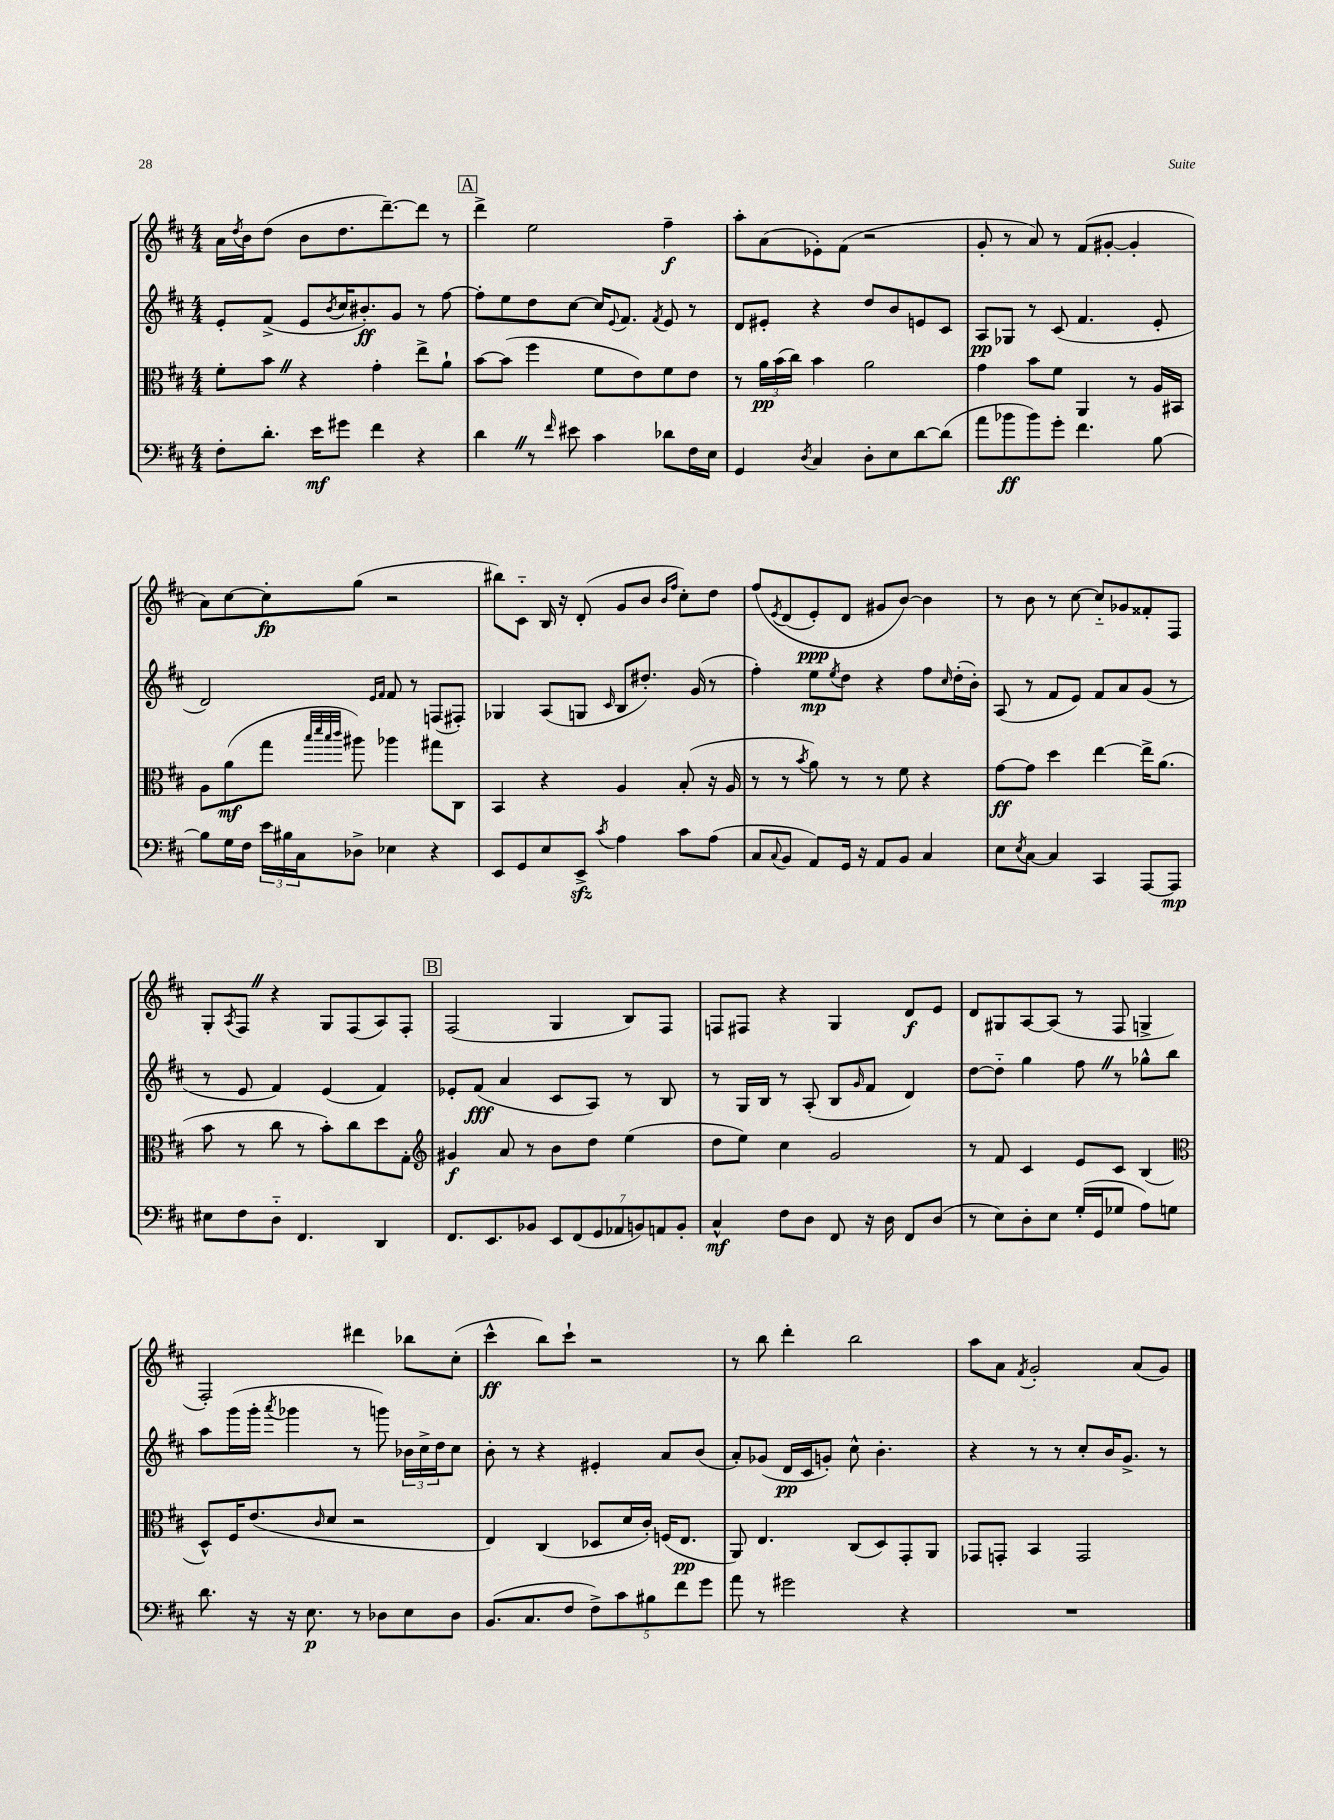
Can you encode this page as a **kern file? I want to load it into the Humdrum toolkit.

**kern	**dynam	**kern	**dynam	**kern	**dynam	**kern	**dynam
*part4	*part4	*part3	*part3	*part2	*part2	*part1	*part1
*staff4	*staff4	*staff3	*staff3	*staff2	*staff2	*staff1	*staff1
*clefF4	*	*clefC3	*	*clefG2	*	*clefG2	*
*k[f#c#]	*	*k[f#c#]	*	*k[f#c#]	*	*k[f#c#]	*
*M4/4	*	*M4/4	*	*M4/4	*	*M4/4	*
=29	=29	=29	=29	=29	=29	=29	=29
8F#'\L	.	8f#'\L	.	8e'/L	.	16a\LL	.
.	.	.	.	.	.	8qdd/	.
.	.	.	.	.	.	16b\J	.
8.d'\J	.	8bZ\J	.	(8f#^/J	.	(8dd\J	.
.	.	4r	.	8e/L	.	8b\L	.
16e\KL	mf	.	.	.	.	.	.
.	.	.	.	8qb/	.	.	.
8g#X\J	.	.	.	16cc#/K	.	8.dd\	.
.	.	.	.	8.b#X'/)	ff	.	.
4f#\	.	4g'\	.	.	.	.	.
.	.	.	.	.	.	[8.ddd~\)	.
.	.	.	.	8g/J	.	.	.
4r	.	8ee^\L	.	8r	.	8ddd\J]	.
.	.	8a`\J	.	[8ff#\	.	8r	.
!!LO:REH:place=s1:t=A
=30	=30	=30	=30	=30	=30	=30	=30
4dZ\	.	[8b\L	.	8ff#'\L]	.	4ddd^\	.
.	.	(8b\J]	.	8ee\	.	.	.
8r	.	4ff#\	.	8dd\	.	2ee\	.
16qqf#/	.	.	.	.	.	.	.
8e#X\	.	.	.	[8cc#\J	.	.	.
4c#\	.	8f#\L	.	16cc#/KL]	.	.	.
.	.	.	.	8qqe/	.	.	.
.	.	.	.	8.f#/J	.	.	.
.	.	8e\)	.	.	.	.	.
.	.	.	.	8qf#/	.	.	.
8d-X\L	.	8f#\	.	8e/	.	4ff#~\	f
16F#\L	.	8e\J	.	8r	.	.	.
16E\JJ	.	.	.	.	.	.	.
=31	=31	=31	=31	=31	=31	=31	=31
4GG/	.	8r	.	8d/L	.	8aa'\L	.
.	.	24a\LL	pp	8e#X'/J	.	(8a\	.
.	.	(24b\	.	.	.	.	.
.	.	24cc#\JJ)	.	.	.	.	.
8qD/	.	.	.	.	.	.	.
4C#/	.	4b\	.	4r	.	8e-X'\)	.
.	.	.	.	.	.	(8f#\J	.
8D'\L	.	2a\	.	8dd/L	.	2r	.
8E\	.	.	.	8b/	.	.	.
[8d\	.	.	.	8en/	.	.	.
(8d\J]	.	.	.	8c#/J	.	.	.
=32	=32	=32	=32	=32	=32	=32	=32
8a\L	.	4g\	.	8A/L	pp	8g'/	.
8b-X\	ff	.	.	8G-X/J	.	8r	.
8b-\)	.	8b\L	.	8r	.	8a/)	.
8g'\J	.	8f#\J	.	(8c#/	.	8r	.
4.f#\	.	4AA/	.	4.f#/	.	(8f#/L	.
.	.	.	.	.	.	[8g#X'/J	.
.	.	8r	.	.	.	4g#'/]	.
[8B\	.	16A/LL	.	8e'/	.	.	.
.	.	16BB#X/JJ	.	.	.	.	.
!!LO:LB:g=z
=33	=33	=33	=33	=33	=33	=33	=33
8B\L]	.	8A\L	.	2d/)	.	8a\L)	.
16G\L	.	(8a\	mf	.	.	[8cc#\	.
16F#\JJ	.	.	.	.	.	.	.
24e\LL	.	8gg\J	.	.	.	8cc#'\]	fp
24B#X\	.	.	.	.	.	.	.
24C#\J	.	.	.	.	.	.	.
.	.	32qqbb/LLL	.	.	.	.	.
.	.	32qqddd/	.	.	.	.	.
.	.	32qqbb/	.	.	.	.	.
.	.	32qqccc#/JJJ	.	.	.	.	.
8D-X^\J	.	8aa#X\)	.	.	.	(8gg\J	.
.	.	.	.	16qqe/LL	.	.	.
.	.	.	.	16qqf#/JJ	.	.	.
4E-X\	.	4aa-X\	.	8f#/	.	2r	.
.	.	.	.	8r	.	.	.
4r	.	8gg#X\L	.	(8Fn/L	.	.	.
.	.	8C#\J	.	8F#X'/J)	.	.	.
=34	=34	=34	=34	=34	=34	=34	=34
8EE/L	.	4BB/	.	4G-X/	.	8bb#X\L)	.
8GG/	.	.	.	.	.	8c#\J	.
8E/	.	4r	.	(8A/L	.	16B/	.
.	.	.	.	.	.	16r	.
8EEzz^/J	.	.	.	8Gn/J	.	(8d'/	.
8qc#/	.	.	.	16qqc#/	.	.	.
4A\	.	4A/	.	8B/L	.	8g/L	.
.	.	.	.	8.dd#X'/J)	.	8b/J	.
.	.	.	.	.	.	16qqb/LL	.
.	.	.	.	.	.	16qqff#/JJ	.
8c#\L	.	(8B'/	.	.	.	8cc#'\L)	.
.	.	.	.	(16g/	.	.	.
(8A\J	.	16r	.	8r	.	8dd\J	.
.	.	16A/	.	.	.	.	.
=35	=35	=35	=35	=35	=35	=35	=35
8C#/L	.	8r	.	4ff#'\)	.	(8ff#/L	.
8qqC#/	.	.	.	.	.	8qe/	.
8BB/J	.	8r	.	.	.	(8d/	.
.	.	8qb/	.	.	.	.	.
8AA/L)	.	8a\)	.	8ee\L	mp	8e'/)	ppp
.	.	.	.	8qee/	.	.	.
16GG/Jk	.	8r	.	8dd\J	.	8d/J	.
16r	.	.	.	.	.	.	.
8AA/L	.	8r	.	4r	.	8g#X/L	.
8BB/J	.	8f#\	.	.	.	[8b/J)	.
4C#/	.	4r	.	8ff#\L	.	4b\]	.
.	.	.	.	16qqcc#/	.	.	.
.	.	.	.	(16dd'\L	.	.	.
.	.	.	.	16b'\JJ)	.	.	.
=36	=36	=36	=36	=36	=36	=36	=36
8E\L	.	[8g\L	ff	(8A/	.	8r	.
8qE/	.	.	.	.	.	.	.
[8C#\J	.	8g\J]	.	8r	.	8b\	.
4C#/]	.	4dd\	.	8f#/L	.	8r	.
.	.	.	.	8e/J)	.	[8cc#\	.
4CC#/	.	[4ee\	.	8f#/L	.	8cc#/L]	.
.	.	.	.	8a/	.	8g-X/	.
[8AAA/L	.	16ee^\KL]	.	(8g/J	.	8f##X'/	.
.	.	(8.a\J	.	.	.	.	.
8AAA/J]	mp	.	.	8r	.	8F#/J	.
!!LO:LB:g=z
=37	=37	=37	=37	=37	=37	=37	=37
8E#X\L	.	8b\	.	8r	.	8G'/L	.
.	.	.	.	.	.	8qA/	.
8F#\	.	8r	.	8e/	.	8F#Z/J	.
8D\J	.	8cc#\	.	4f#/)	.	4r	.
4.FF#/	.	8r	.	.	.	.	.
.	.	8b'\L)	.	(4e/	.	8G/L	.
.	.	8cc#\	.	.	.	(8F#/	.
4DD/	.	8dd\	.	4f#/)	.	8A/)	.
.	.	8G'\J	.	.	.	8F#'/J	.
!!LO:REH:place=s1:t=B
=38	=38	=38	=38	=38	=38	=38	=38
*	*	*clefG2	*	*	*	*	*
8.FF#/L	.	4g#X/	f	8e-X'/L	.	(2F#/	.
.	.	.	.	(8f#/J	fff	.	.
8.EE/	.	.	.	.	.	.	.
.	.	8a/	.	4a/	.	.	.
8BB-X/J	.	8r	.	.	.	.	.
14EE/L	.	8b\L	.	8c#/L	.	4G/	.
(14FF#/	.	.	.	.	.	.	.
.	.	8dd\J	.	8A/J)	.	.	.
14GG/	.	.	.	.	.	.	.
14AA-X/	.	.	.	.	.	.	.
.	.	(4ee\	.	8r	.	8B/L)	.
14BBn/)	.	.	.	.	.	.	.
14AAn/	.	.	.	.	.	.	.
.	.	.	.	8B/	.	8F#/J	.
14BB'/J	.	.	.	.	.	.	.
=39	=39	=39	=39	=39	=39	=39	=39
4C#^^/	mf	8dd\L	.	8r	.	8Fn/L	.
.	.	8ee\J)	.	16G/LL	.	8F#X/J	.
.	.	.	.	16B/JJ	.	.	.
8F#\L	.	4cc#\	.	8r	.	4r	.
8D\J	.	.	.	(8A'/	.	.	.
8FF#/	.	2g/	.	8B/L	.	4G/	.
.	.	.	.	16qqg/	.	.	.
16r	.	.	.	8f#/J	.	.	.
16D\	.	.	.	.	.	.	.
8FF#/L	.	.	.	4d/)	.	8d/L	f
(8D/J	.	.	.	.	.	8e/J	.
=40	=40	=40	=40	=40	=40	=40	=40
8r	.	8r	.	[8dd\L	.	8d/L	.
8E\L)	.	8f#/	.	8dd\J]	.	8G#X/	.
8D'\	.	4c#/	.	4gg\	.	[8A/	.
8E\J	.	.	.	.	.	(8A/J]	.
(16G'/LL	.	8e/L	.	8ff#Z\	.	8r	.
16GG/J	.	.	.	.	.	.	.
8G-X/J	.	8c#/J	.	8r	.	8F#/	.
8A\L)	.	(4B/	.	8gg-X^^\L	.	4Gn^/	.
8Gn\J	.	.	.	8bb\J	.	.	.
!!LO:LB:g=z
=41	=41	=41	=41	=41	=41	=41	=41
*	*	*clefC3	*	*	*	*	*
8.d\	.	8D^^/L)	.	8aa\L	.	2F#'/)	.
.	.	16F#/K	.	(16ggg\L	.	.	.
16r	.	(8.e/	.	16ggg'\JJ	.	.	.
.	.	.	.	8qaaa/	.	.	.
16r	.	.	.	4ggg-X\	.	.	.
8.E\	p	.	.	.	.	.	.
.	.	16qqc#/	.	.	.	.	.
.	.	8d/J	.	.	.	.	.
8r	.	2r	.	8r	.	4ddd#X\	.
8D-X\L	.	.	.	8gggn\)	.	.	.
8E\	.	.	.	24b-X\LL	.	8bb-X\L	.
.	.	.	.	24cc#^\	.	.	.
.	.	.	.	24dd\J	.	.	.
8D-\J	.	.	.	8cc#\J	.	(8cc#'\J	.
=42	=42	=42	=42	=42	=42	=42	=42
(8.BB/L	.	4E/)	.	8b'\	.	4ccc#^^\	ff
.	.	.	.	8r	.	.	.
8.C#/	.	.	.	.	.	.	.
.	.	(4C#/	.	4r	.	8bb\L)	.
8F#/J	.	.	.	.	.	8ccc#`\J	.
10F#^\L)	.	8D-X/L	.	4e#X'/	.	2r	.
10c#\	.	.	.	.	.	.	.
.	.	16d/L	.	.	.	.	.
.	.	16c#'/JJ)	.	.	.	.	.
10B#X\	.	.	.	.	.	.	.
.	.	(16Fn/KL	.	8a/L	.	.	.
10f#\	.	.	.	.	.	.	.
.	.	8.E/J	pp	.	.	.	.
.	.	.	.	(8b/J	.	.	.
10g\J	.	.	.	.	.	.	.
=43	=43	=43	=43	=43	=43	=43	=43
8a\	.	8AA/)	.	8a'/L)	.	8r	.
8r	.	4.E/	.	(8g-X/J	.	8bb\	.
2g#X\	.	.	.	16d/LL	pp	4ddd'\	.
.	.	.	.	16c#/J	.	.	.
.	.	.	.	8gn'/J)	.	.	.
.	.	(8C#/L	.	8cc#^^\	.	2bb\	.
.	.	8D/)	.	4.b'\	.	.	.
4r	.	8GG'/	.	.	.	.	.
.	.	8AA/J	.	.	.	.	.
=44	=44	=44	=44	=44	=44	=44	=44
1r	.	8GG-X/L	.	4r	.	8aa\L	.
.	.	8GGn'/J	.	.	.	8a\J	.
.	.	.	.	.	.	8qf#/	.
.	.	4BB/	.	8r	.	2g'/	.
.	.	.	.	8r	.	.	.
.	.	2GG/	.	8cc#'/L	.	.	.
.	.	.	.	16b/K	.	.	.
.	.	.	.	8.g^/J	.	.	.
.	.	.	.	.	.	(8a/L	.
.	.	.	.	8r	.	8g/J)	.
==	==	==	==	==	==	==	==
*-	*-	*-	*-	*-	*-	*-	*-
